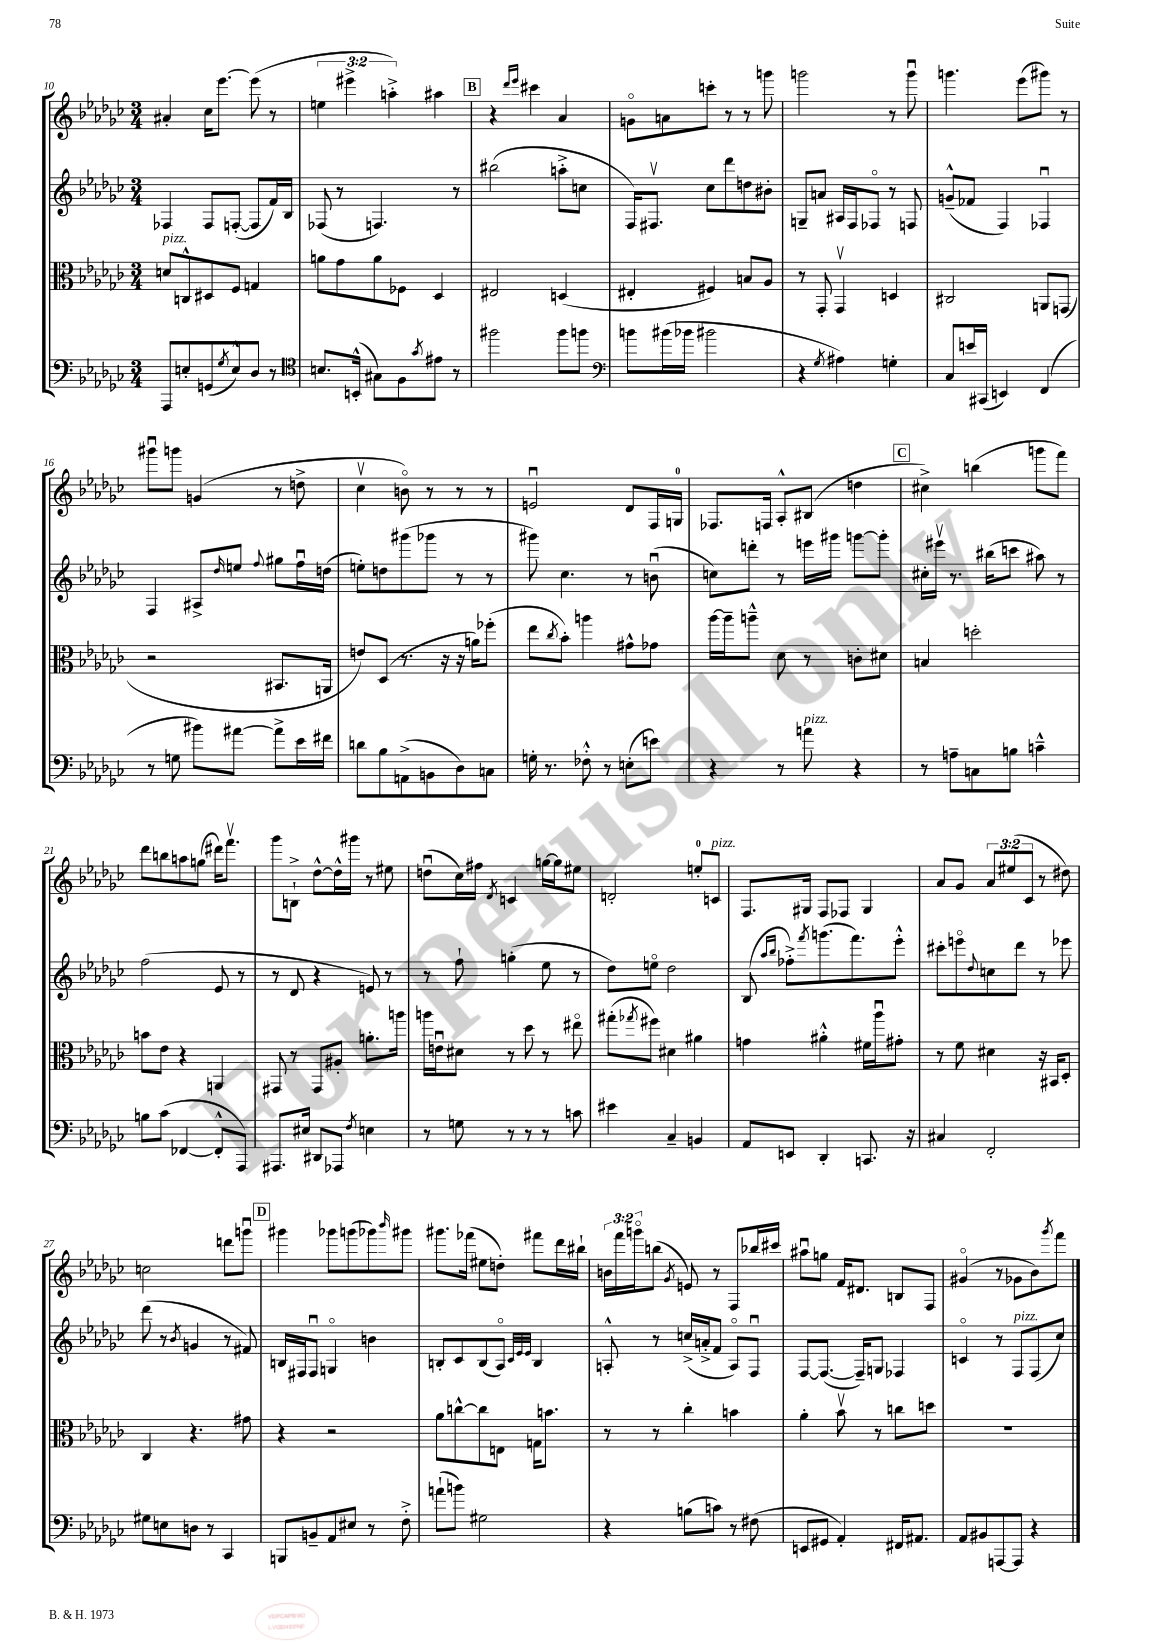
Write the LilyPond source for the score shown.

<<
\new StaffGroup <<
\new Staff = "s0" {
    \clef treble \key ges \major \numericTimeSignature \time 3/4 \override Staff.TupletNumber.text = #tuplet-number::calc-fraction-text
    ais'4-. ces''16 ees'''8.~ ees'''8( r8 |
    \tuplet 3/2 { e''4 eis'''4-> a''4-.->) } ais''4 |
    \mark \markup { \box "B" } r4 \grace { des'''16 ees'''16 } cis'''4 aes'4 |
    g'8\flageolet a'8 c'''8-. r8 r8 g'''8 |
    g'''2 r8 g'''8\downbow |
    g'''4. ees'''8( gis'''8) r8 |
    gis'''8\downbow g'''8 g'4( r8 d''8-> |
    ces''4\upbow b'8\flageolet) r8 r8 r8 |
    e'2\downbow des'8 f16 g16-0 |
    fes8. f16 aes8-.-^ bis8( d''4 |
    \mark \markup { \box "C" } cis''4->) b''4( g'''8 f'''8) |
    des'''8 b''8 a''8 g''8( dis'''16) f'''8.\upbow |
    ges'''8 b8-!-> des''8~-^ des''16-^ gis'''16 r8 eis''8 |
    d''8\downbow( ces''16) fis''16 \acciaccatura { des'8 } c'4 g''16~ g''16 eis''8 |
    d'2-. e''8-0-. c'8^\markup { \italic "pizz." } |
    f8. gis16 f8 fes8 gis4 |
    aes'8 ges'8 \tuplet 3/2 { aes'8 eis''8( ces'8 } r8 dis''8) |
    c''2 d'''8 g'''8\downbow |
    \mark \markup { \box "D" } gis'''4 ges'''8 g'''8( ges'''8) \grace { bes'''16 } gis'''8 |
    gis'''8. fes'''16( eis''8 d''8-.) fis'''8 des'''16 bis''16-! |
    \tuplet 3/2 { b'16 f'''16 g'''16\flageolet } b''8( \acciaccatura { ges'8 } e'8) r8 f8 bes''16 cis'''16 |
    ais''8\downbow g''8 f'16 dis'8. b8 f8 |
    gis'4\flageolet( r8 ges'8 bes'8) \acciaccatura { ges'''8 } f'''8 \bar "|." |
}
\new Staff = "s1" {
    \clef treble \key ges \major \numericTimeSignature \time 3/4
    fes4 fes8 f8~-.( f8 f'16) bes16 |
    fes8( r8 f4.) r8 |
    \mark \markup { \box "B" } bis''2( a''8-.-> c''8 |
    f16) fis8.\upbow ces''8 des'''8 d''8 bis'8-. |
    g8-- a'8 ais16 f16 fes8\flageolet r8 f8 |
    g'8---^( fes'8 f4) fes4\downbow |
    f4 ais8-> \grace { des''16 } e''8 \appoggiatura { f''8 } gis''8 f''16\downbow d''16( |
    e''8-.) d''8 gis'''8( ges'''8 r8 r8 |
    gis'''8) ces''4. r8 b'8\downbow( |
    c''8) d'''8-. r8 e'''16 gis'''16 g'''8~ g'''8-. |
    \mark \markup { \box "C" } cis''16-. eis'''16\upbow r8. bis''16( c'''8 ais''8) r8 |
    f''2( ees'8 r8 |
    r8 des'8 r4 e'8) r8 |
    r8 f''8-! g''4-.( ees''8 r8 |
    des''8) e''8\flageolet des''2 |
    bes8( \grace { aes''16 bes''16 } fes''8-.->) \acciaccatura { f'''8 } g'''8.( f'''8.) ees'''8-.-^ |
    cis'''8-. e'''8\flageolet \appoggiatura { des''8 } c''8 des'''8 r8 ees'''8 |
    des'''8( r8 \acciaccatura { bes'8 } g'4 r8 fis'8) |
    \mark \markup { \box "D" } b16 fis16 fis8\downbow g4\flageolet b'4 |
    b8-. ces'8 b8( aes8\flageolet) \grace { ces'32 ees'32 ees'32 } b4 |
    a8-.-^ r8 c''16->( a'16-.-> f'8 a8\flageolet) f8\downbow |
    f8~ f8.~( f16--) g8 fes4 |
    c'4\flageolet r8 f8^\markup { \italic "pizz." } f8( ces''8) \bar "|." |
}
\new Staff = "s2" {
    \clef alto \key ges \major \numericTimeSignature \time 3/4
    d'8^\markup { \italic "pizz." } c8-^ dis8 f8 g4 |
    a'8 ges'8 a'8 fes8 des4 |
    \mark \markup { \box "B" } eis2 d4( |
    eis4-. fis4) b8 aes8 |
    r8 ges,8-. ges,4\upbow d4 |
    cis2 a,8 g,8( |
    r2 bis,8. a,16 |
    e'8) des8( r8. r16 r16 a'16) fes''8-.( |
    ees''8 \acciaccatura { ces''8 } bes'8-.) a''4 gis'8-^ ges'8 |
    aes''16~ aes''16-- a''8---^ des'8 r8 c'8-. dis'8 |
    \mark \markup { \box "C" } b4 d''2-. |
    b'8 ees'8 r4 a,4 |
    gis,8 r8 gis,8 ais8-. a'8.-. a''16 |
    a''16 e'16\downbow dis'8 r8 des''8 r8 eis''8\flageolet |
    gis''8-.( \acciaccatura { ges''8 } fis''8) dis'4 ais'4 |
    g'4 ais'4-.-^ fis'16 aes''16\downbow gis'8-. |
    r8 f'8 dis'4 r16 bis,16 des8-. |
    ces4 r4. gis'8 |
    \mark \markup { \box "D" } r4 r2 |
    aes'8 c''8~-^ c''8 e8 g16 b'8. |
    r8 r8 ces''4-. b'4 |
    aes'4-. bes'8\upbow r8 c''8 d''8 |
    R2. \bar "|." |
}
\new Staff = "s3" {
    \clef bass \key ges \major \numericTimeSignature \time 3/4
    aes,,8 e8-. g,8( \acciaccatura { ges8 } e8-^) des8 r8 |
    \clef tenor b8. b,16-.-^( gis8) f8 \acciaccatura { ges'8 } eis'8 r8 |
    \mark \markup { \box "B" } fis''2 fis''8 f''8 |
    \clef bass b'8 bis'16( bes'16 bis'2 |
    r4 \acciaccatura { ges8 } ais4) g4-. |
    ces8 e'16 cis,16( e,4) f,4( |
    r8 g8 bis'8) ais'8~ ais'8-> ees'16 fis'16 |
    d'8 bes8 a,8->( b,8 des8) c8 |
    g16-. r8. fes8-.-^ r8 e8-.( e'8) |
    r4 r8 a'8^\markup { \italic "pizz." } r4 |
    \mark \markup { \box "C" } r8 a8-- c8 b8 c'4---^ |
    b8 ces'8( fes,4~ fes,8-.-^ aes,,8) |
    ais,,8. eis16 dis,8 aes,,8 \acciaccatura { f8 } e4 |
    r8 g8 r8 r8 r8 c'8 |
    eis'4 ces4-- b,4 |
    aes,8 e,8 des,4-. c,8. r16 |
    cis4 f,2-. |
    gis8 e8 d8 r8 ces,4 |
    \mark \markup { \box "D" } b,,8 b,8-- aes,8 eis8 r8 f8-.-> |
    a'8-!( b'8) gis2 |
    r4 b8( c'8) r8 fis8( |
    e,8 gis,8 aes,4-.) fis,16 ais,8. |
    aes,8 bis,8 a,,8~ a,,8 r4 \bar "|." |
}
>>
>>
\layout { \context { \Score currentBarNumber = #10 } }
